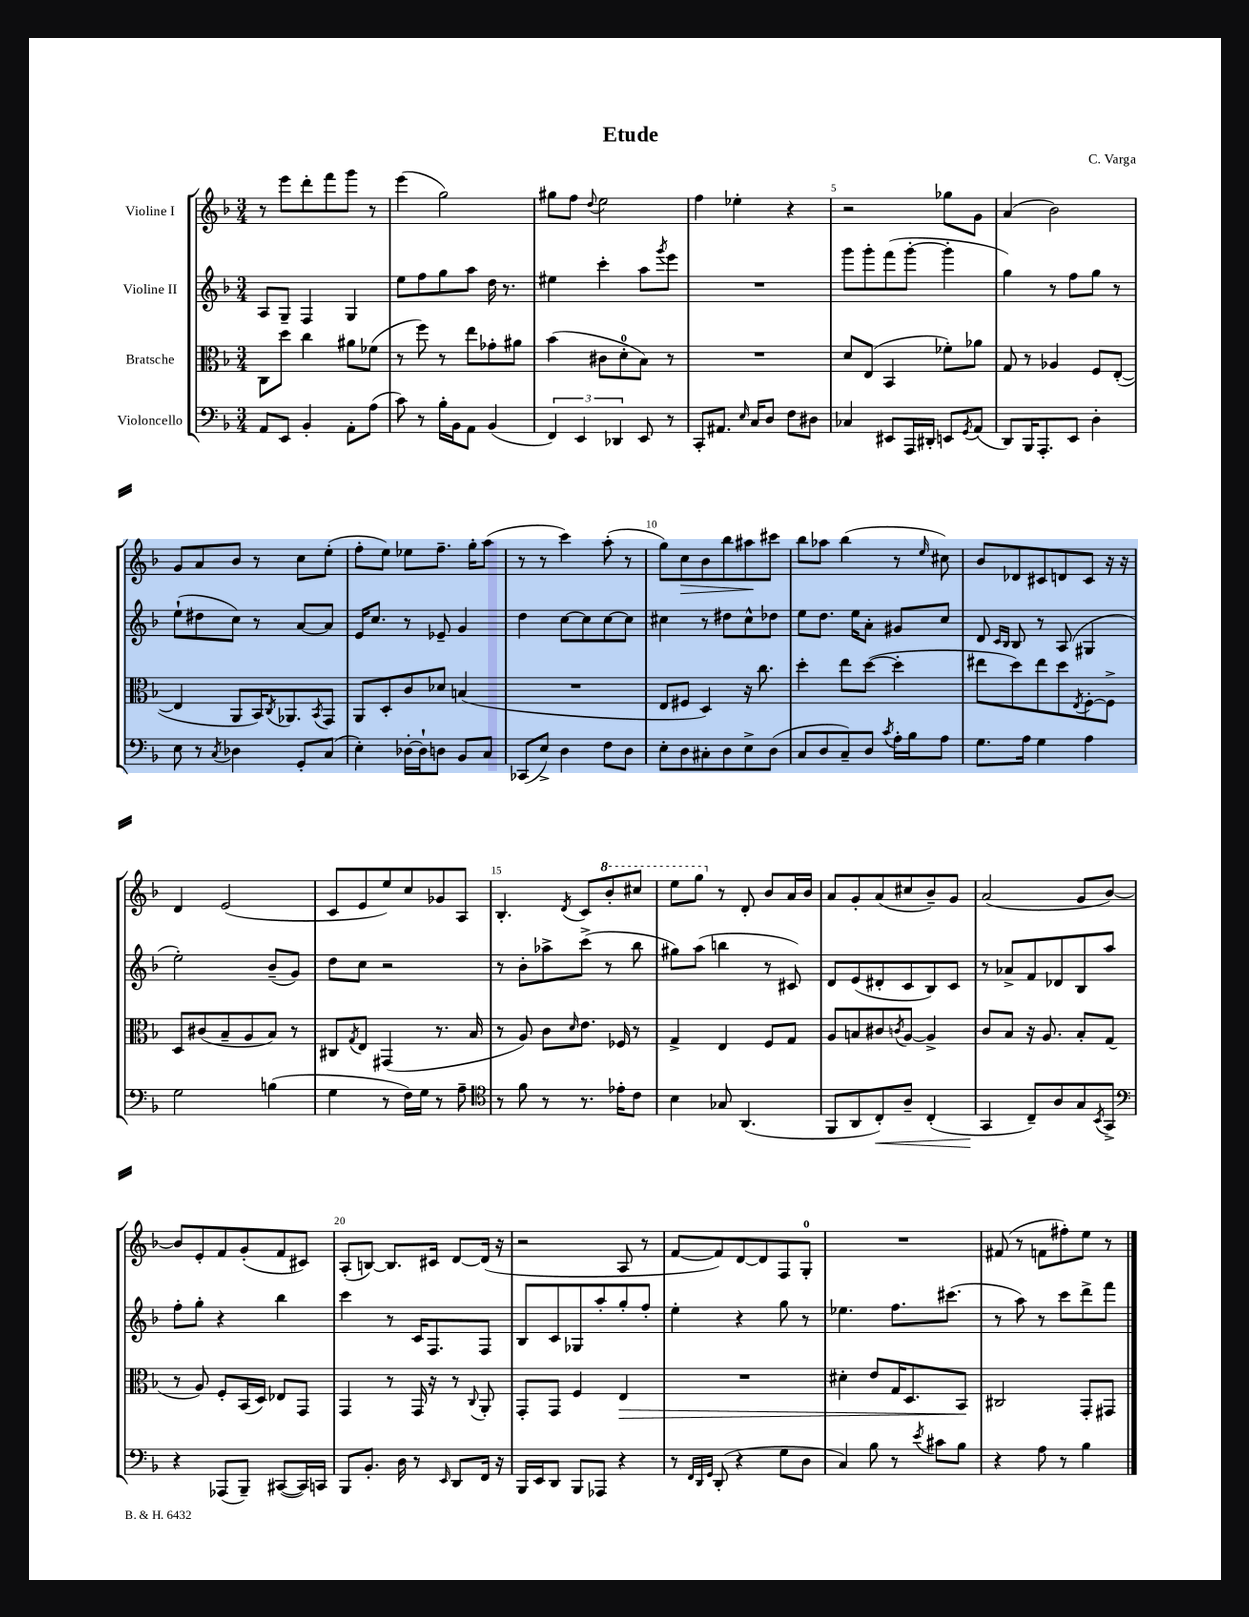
\header { title = "Etude" composer = "C. Varga" }
<<
\new StaffGroup <<
\new Staff = "s0" \with { instrumentName = "Violine I" } {
    \clef treble \key f \major \numericTimeSignature \time 3/4
    r8 e'''8 d'''8-. f'''8 g'''8 r8 |
    e'''4( g''2) |
    gis''8 f''8 \appoggiatura { d''8 } e''2 |
    f''4 ees''4-. r4 |
    r2 ges''8 g'8 |
    a'4( bes'2) |
    g'8 a'8 bes'8 r8 c''8 e''8-.( |
    f''8-. e''8) ees''8 f''8.-- g''16-. a''8( |
    r8 r8 c'''4) a''8-.( r8 |
    g''8) c''8\> bes'8 bes''8 ais''8\! cis'''8 |
    bes''8 aes''8 bes''4( r8 \grace { e''16 } cis''8) |
    bes'8 des'8 cis'8 d'8 cis'8 r16 r16 |
    d'4 e'2( |
    c'8 e'8 e''8) c''8 ges'8 a8 |
    bes4.-. \acciaccatura { d'8 } c'8 \ottava #1 bes''8-. cis'''8 |
    e'''8 g'''8 \ottava #0 r8 d'8-. bes'8 a'16 bes'16 |
    a'8 g'8-. a'8( cis''8 bes'8--) g'8 |
    a'2( g'8 bes'8~) |
    bes'8 e'8-. f'8 g'8-.( f'8 cis'8) |
    a8-.( b8~) b8. cis'16 d'8~ d'16( r16 |
    r2 a8 r8 |
    f'8~ f'8) d'8~ d'8 f8 g8-0-. |
    R2. |
    fis'8( r8 f'8 fis''8-.) e''8 r8 \bar "|." |
}
\new Staff = "s1" \with { instrumentName = "Violine II" } {
    \clef treble \key f \major \numericTimeSignature \time 3/4
    a8 g8-- f4 g4 |
    e''8 f''8 g''8 a''8 d''16 r8. |
    eis''4 c'''4-. a''8 \acciaccatura { g'''8 } e'''8 |
    R2. |
    g'''8 g'''8-. f'''8( g'''8~-. g'''4-. |
    g''4) r8 f''8 g''8 r8 |
    e''8-!( dis''8 c''8) r8 a'8~ a'8 |
    e'16 c''8. r8 ees'8-- g'4 |
    d''4 c''8~ c''8 c''8~ c''8 |
    cis''4 r8 dis''8 cis''8-^ des''8 |
    e''8 d''8. e''16 a'8-. gis'8 c''8 |
    d'8 \grace { c'16 bes16 } bes8 r8 a8( gis4 |
    e''2-.) bes'8--( g'8) |
    d''8 c''8 r2 |
    r8 bes'8-. aes''8-> c'''8->( r8 bes''8 |
    gis''8) a''8( b''4 r8 cis'8) |
    d'8 e'8( dis'8-. c'8 bes8) c'8 |
    r8 aes'8-> f'8 des'8 bes8 a''8 |
    f''8-. g''8-. r4 bes''4 |
    c'''4 r8 c'16 f8. f8 |
    bes8 c'8 ges8 a''8-. g''8-. f''8-. |
    e''4-. r4 g''8 r8 |
    ees''4. f''8. cis'''8.( |
    r8 a''8) r8 c'''8 d'''8-> f'''8 \bar "|." |
}
\new Staff = "s2" \with { instrumentName = "Bratsche" } {
    \clef alto \key f \major \numericTimeSignature \time 3/4
    c8 d''8 c''4 ais'8 fes'8( |
    r8 f''8) r8 e''8 ges'8-. ais'8 |
    bes'4( cis'8 d'8-0-. bes8) r8 |
    R2. |
    d'8 e8( bes,4 fes'8-.) aes'8 |
    g8 r8 aes4 f8 e8~-.( |
    e4 a,8 bes,16) \acciaccatura { c8 } aes,8. \acciaccatura { bes,8 } g,8 |
    a,8 d8-. c'8 des'8 b4( |
    R2. |
    e8 fis8 d4) r16 c''8. |
    d''4-. e''8 d''8~( d''4-. |
    eis''8 d''8) eis''8 d''8 \acciaccatura { e8 } f8~-. f8-> |
    d8 cis'8( bes8-- a8 bes8) r8 |
    cis8 \acciaccatura { g8 } e8 gis,4( r8. bes16 |
    r8 a8) c'8 \grace { d'16 } e'8. fes16 r8 |
    g4-> e4 f8 g8 |
    a8 b8 cis'8 \acciaccatura { c'8 } a8~ a4-> |
    c'8 bes8 r16 a8. bes8-. g8( |
    r8 a8) f8-. bes,16( d16) ees8 g,8 |
    g,4 r8 g,16 r16 r8 \appoggiatura { c8 } a,8-. |
    g,8-. g,8 f4 e4\> |
    R2. |
    dis'4-. e'8 g16 d8. bes,8\! |
    cis2 g,8-. gis,8 \bar "|." |
}
\new Staff = "s3" \with { instrumentName = "Violoncello" } {
    \clef bass \key f \major \numericTimeSignature \time 3/4
    a,8 e,8 bes,4-. a,8-. a8( |
    c'8) r8 bes16-. bes,16 a,8 bes,4( |
    \tuplet 3/2 { f,4) e,4 des,4 } e,8 r8 |
    c,8-. ais,8. \grace { e16 } c16 d8 f8 dis8 |
    ces4 eis,8 a,,16 dis,16-. e,8 \acciaccatura { g,8 } a,8( |
    d,8) bes,,16 a,,8.-. e,8 d4-. |
    e8 r8 \acciaccatura { c8 } des4 g,8-. c8( |
    e4-.) des16~-. des16-! d8 bes,8 c8 |
    ces,8( e8->) d4 f8 d8 |
    e8-. d8 cis8-. d8 e8-> d8( |
    c8 d8 c8--) d8 \acciaccatura { c'8 } a16-. bes16 a8 |
    g8. a16 g4 a4 |
    g2 b4( |
    g4 r8 f16) g16 r8 a8-- |
    \clef tenor r8 f'8 r8 r8. ees'16-. c'8 |
    bes4 ges8 a,4.( |
    f,8 a,8 c8-.\<) a8-- c4-.( |
    g,4\! c8--) a8 g8 \acciaccatura { bes,8 } g,8-> |
    \clef bass r4 aes,,8( bes,,8--) cis,8~( cis,16) c,16 |
    bes,,8 bes,8.-. d16 r8 \grace { e,16 } d,8 f,16 r16 |
    bes,,16 e,16 d,8 bes,,8 aes,,8 r4 |
    r8 \grace { f,32 d,32 g,32 } d,8-.( r4 g8 d8 |
    c4) bes8 r8 \acciaccatura { e'8 } cis'8 bes8 |
    r4 a8 r8 bes4 \bar "|." |
}
>>
>>
\layout { \context { \Score \override BarNumber.break-visibility = ##(#f #t #t) barNumberVisibility = #(every-nth-bar-number-visible 5) } }
